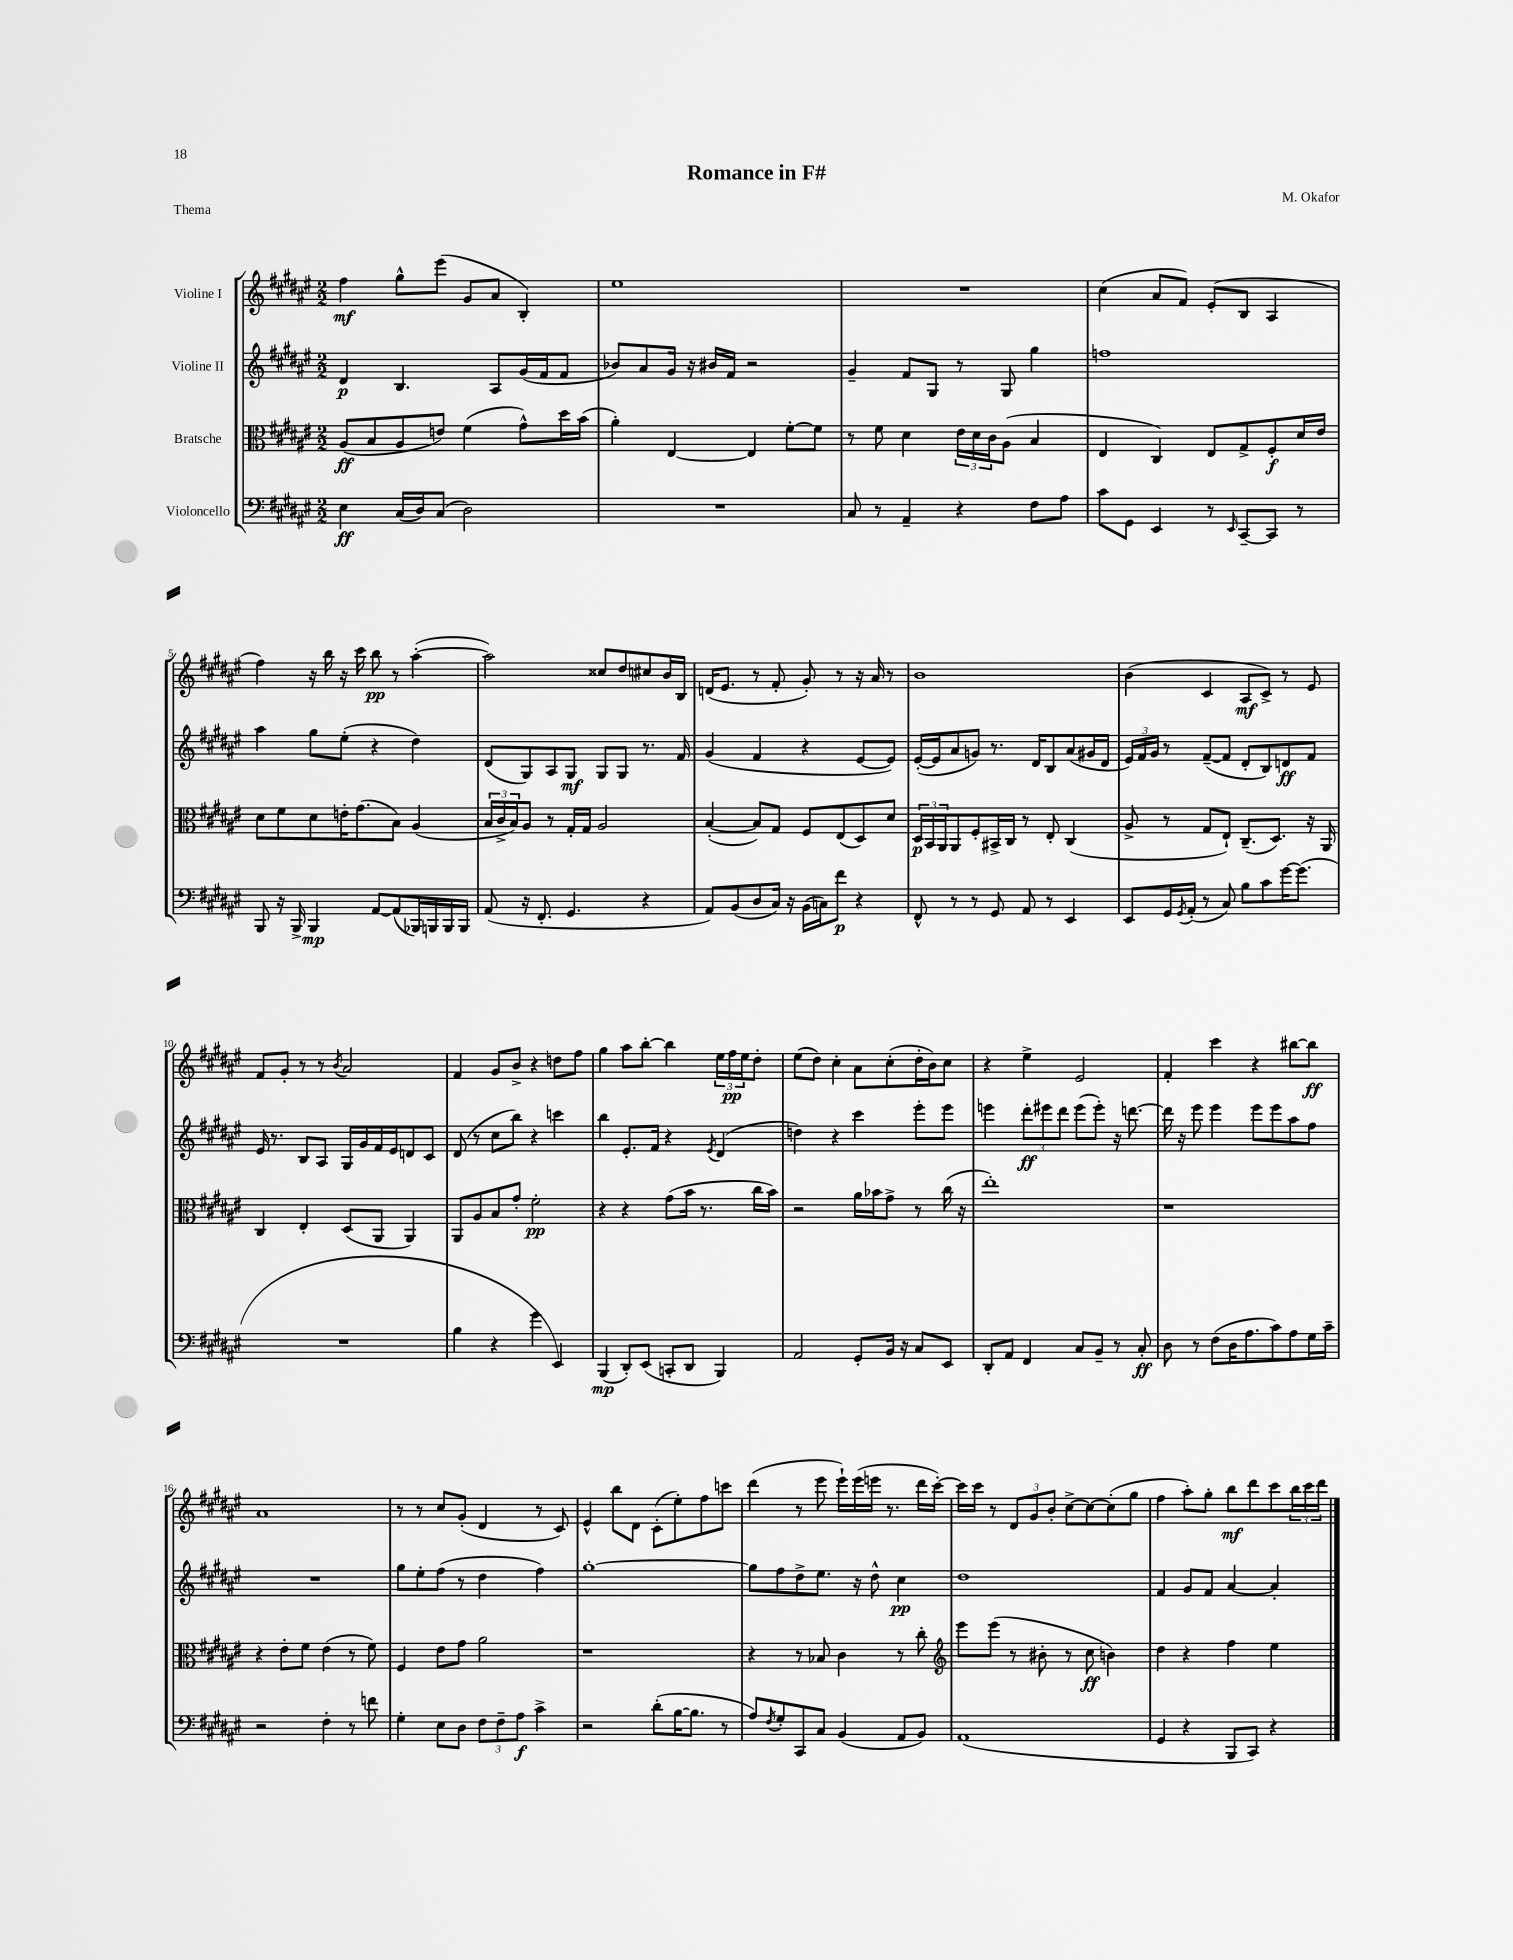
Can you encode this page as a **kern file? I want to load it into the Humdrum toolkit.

**kern	**kern	**kern	**kern
*staff4	*staff3	*staff2	*staff1
*clefF4	*clefC3	*clefG2	*clefG2
*k[f#c#g#d#a#e#]	*k[f#c#g#d#a#e#]	*k[f#c#g#d#a#e#]	*k[f#c#g#d#a#e#]
*M2/2	*M2/2	*M2/2	*M2/2
4E#	(8A#	4d#	4ff#
.	8B	.	.
(16C#	8A#	4.B	8gg#^^
16D#)	.	.	.
(8C#	8e)	.	(8eee#
2D#)	(4f#	.	8g#
.	.	8A#	8a#
.	8g#^^)	(16g#	4B')
.	.	16f#	.
.	16dd#	8f#	.
.	(16b	.	.
=	=	=	=
1r	4a#')	8b-)	1ee#
.	.	8a#	.
.	[4E#	16g#	.
.	.	16r	.
.	.	16b#	.
.	.	16f#	.
.	4E#]	2r	.
.	[8f#'	.	.
.	8f#]	.	.
=	=	=	=
8C#	8r	4g#~	1r
8r	8f#	.	.
4AA#~	4d#	8f#	.
.	.	8G#	.
4r	24e#	8r	.
.	24d#	.	.
.	24c#	.	.
.	(8A#	8G#	.
8F#	4B	4gg#	.
8A#	.	.	.
=	=	=	=
8c#	4E#	1ff	(4cc#
8GG#	.	.	.
4EE#	4C#)	.	8a#
.	.	.	8f#)
8r	8E#	.	(8e#'
16qqEE#	.	.	.
[8CC#~	8G#^	.	8B
8CC#]	8F#'	.	4A#
8r	16d#	.	.
.	16e#	.	.
=	=	=	=
8BBB	8d#	4aa#	4ff#)
16r	8f#	.	.
16BBB^	.	.	.
4BBB	8d#	8gg#	16r
.	.	.	16bb
.	16e'	(8ee#'	16r
.	(8.g#	.	16ccc#
[8AA#	.	4r	8bb
(8AA#]	8B)	.	8r
16BBB-)	(4A#	4dd#)	([4aa#'
16BBB	.	.	.
16BBB	.	.	.
16BBB	.	.	.
=	=	=	=
(8AA#	24B	(8d#	2aa#])
.	24c#^	.	.
.	24B)	.	.
16r	8A#	8G#)	.
8.FF#'	.	.	.
.	8r	8A#	.
4.GG#	16G#'	8G#	.
.	16G#	.	.
.	2A#	8G#	8cc##
.	.	8G#	8dd#
4r	.	8.r	8cc#
.	.	.	16b
.	.	16f#	16B
=	=	=	=
8AA#)	([4B'	(4g#	(16d
.	.	.	8.e#
(8BB	.	.	.
8D#	8B])	4f#	8r
16C#)	8G#	.	8f#'
16r	.	.	.
(16BB	8F#	4r	8g#')
16C)	.	.	.
8f#	(8E#	.	8r
4r	8D#)	[8e#	16r
.	.	.	16a#
.	8d#	8e#])	8r
=	=	=	=
8FF#^^	24D#	([16e#'	1b
.	24BB	.	.
.	.	16e#]	.
.	24AA#	.	.
8r	8AA#	8a#	.
8r	8F#'	8g)	.
8GG#	16BB#^	8.r	.
.	16C#	.	.
8AA#	8r	.	.
.	.	16d#	.
8r	8E#'	8B	.
4EE#	(4C#	(8a#	.
.	.	16g#	.
.	.	16d#	.
=	=	=	=
8EE#	8A#^	24e#)	(4b
.	.	24f#	.
.	.	24g#	.
16GG#	8r	8r	.
8qGG#	.	.	.
(16AA#'	.	.	.
8r	8G#	([8f#~	4c#
8C#)	8E#`)	8f#]	.
8B	(8.C#~	8d#'	8A#
8c#	.	8B)	8c#^)
.	8.D#)	.	.
[16g#	.	8d	8r
(8.g#]	.	.	.
.	16r	8f#	8e#
.	16AA#	.	.
=	=	=	=
1r	4C#	16e#	8f#
.	.	8.r	.
.	.	.	8g#'
.	4E#'	8B	8r
.	.	8A#	8r
.	.	.	8qb
.	(8D#	16G#	2a#
.	.	16g#	.
.	8AA#	16f#	.
.	.	16e#	.
.	4AA#)	8d	.
.	.	8c#	.
=	=	=	=
4B	8AA#	(8d#	4f#
.	8A#	8r	.
4r	8B	8cc#	8g#
.	8g#'	8bb)	8b^
4g#	2f#'	4r	4r
4EE#)	.	4ccc	8dd
.	.	.	8ff#
=	=	=	=
(4BBB	4r	4bb	4gg#
8DD#')	4r	8.e#'	8aa#
(8EE#	.	.	[8bb'
.	.	16f#	.
8CC'	(8g#	4r	4bb]
8DD#	16b	.	.
.	8.r	.	.
.	.	8qe#	.
4BBB)	.	(4d#	24ee#
.	.	.	24ff#
.	.	.	24ee#
.	16cc#	.	8dd#'
.	16b)	.	.
=	=	=	=
2AA#	2r	4dd)	(8ee#
.	.	.	8dd#)
.	.	4r	4cc#'
8GG#'	16a#	4ccc#	8a#
.	16b-	.	.
16BB	8g#^	.	(8cc#'
16r	.	.	.
8C#	8r	8eee#'	16dd#'
.	.	.	16b)
8EE#	(16cc#	8eee#	8cc#
.	16r	.	.
=	=	=	=
8DD#'	1ee#')	4eee	4r
8AA#	.	.	.
4FF#	.	12ddd#'	4ee#^
.	.	12eee#	.
.	.	12ddd#	.
8C#	.	(8eee#	2e#
8BB~	.	8eee#')	.
8r	.	16r	.
.	.	[8.ddd	.
8C#'	.	.	.
=	=	=	=
8D#	1r	16ddd]	4f#'
.	.	16r	.
8r	.	8eee#	.
(8F#	.	4eee#	4ccc#
16D#	.	.	.
8.A#	.	.	.
.	.	8eee#	4r
8c#)	.	8eee#	.
8A#	.	8aa#	[8bb#
16G#	.	8ff#	8bb#]
16c#~	.	.	.
=	=	=	=
2r	4r	1r	1a#
.	8e#'	.	.
.	8f#	.	.
4F#'	(4e#	.	.
8r	8r	.	.
8f	8f#)	.	.
=	=	=	=
4G#'	4F#	8gg#	8r
.	.	8ee#'	8r
8E#	8e#	(8ff#	8cc#
8D#	8g#	8r	(8g#'
12F#	2a#	4dd#	4d#
12F#~	.	.	.
12A#	.	.	.
4c#^	.	4ff#)	8r
.	.	.	8c#)
=	=	=	=
2r	1r	[1gg#'	4e#^^
.	.	.	8bb
.	.	.	8d#
(8d#'	.	.	(8c#'
[16B	.	.	8ee#')
8.B]	.	.	.
.	.	.	8ff#
8r	.	.	8ccc
=	=	=	=
8A#)	4r	8gg#]	(4ddd#
8qF#	.	.	.
8G#'	.	8ff#	.
8CC#	8r	8dd#^	8r
8C#	8B-	8.ee#	8eee#
(4BB	4c#	.	16eee#`)
.	.	16r	(16eee#
.	.	8dd#^^	16eee
.	.	.	8.r
8AA#	8r	4cc#	.
8BB)	8cc#'	.	16ddd#
.	.	.	[16ccc#')
=	=	=	=
*	*clefG2	*	*
(1AA#	8eee#	1dd#	16ccc#]
.	.	.	16ccc#
.	(8eee#	.	8r
.	8r	.	12d#
.	.	.	12g#
.	8b#'	.	.
.	.	.	12b'
.	8r	.	[8cc#^
.	8cc#	.	8cc#_
.	4b)	.	(8cc#']
.	.	.	8gg#
=	=	=	=
4GG#	4dd#	4f#	4ff#
4r	4r	8g#	8aa#')
.	.	8f#	8gg#'
8BBB	4ff#	[4a#	8bb
8CC#)	.	.	8ddd#
4r	4ee#	4a#']	8ccc#
.	.	.	24bb
.	.	.	24ccc#
.	.	.	24ddd#
==	==	==	==
*-	*-	*-	*-
